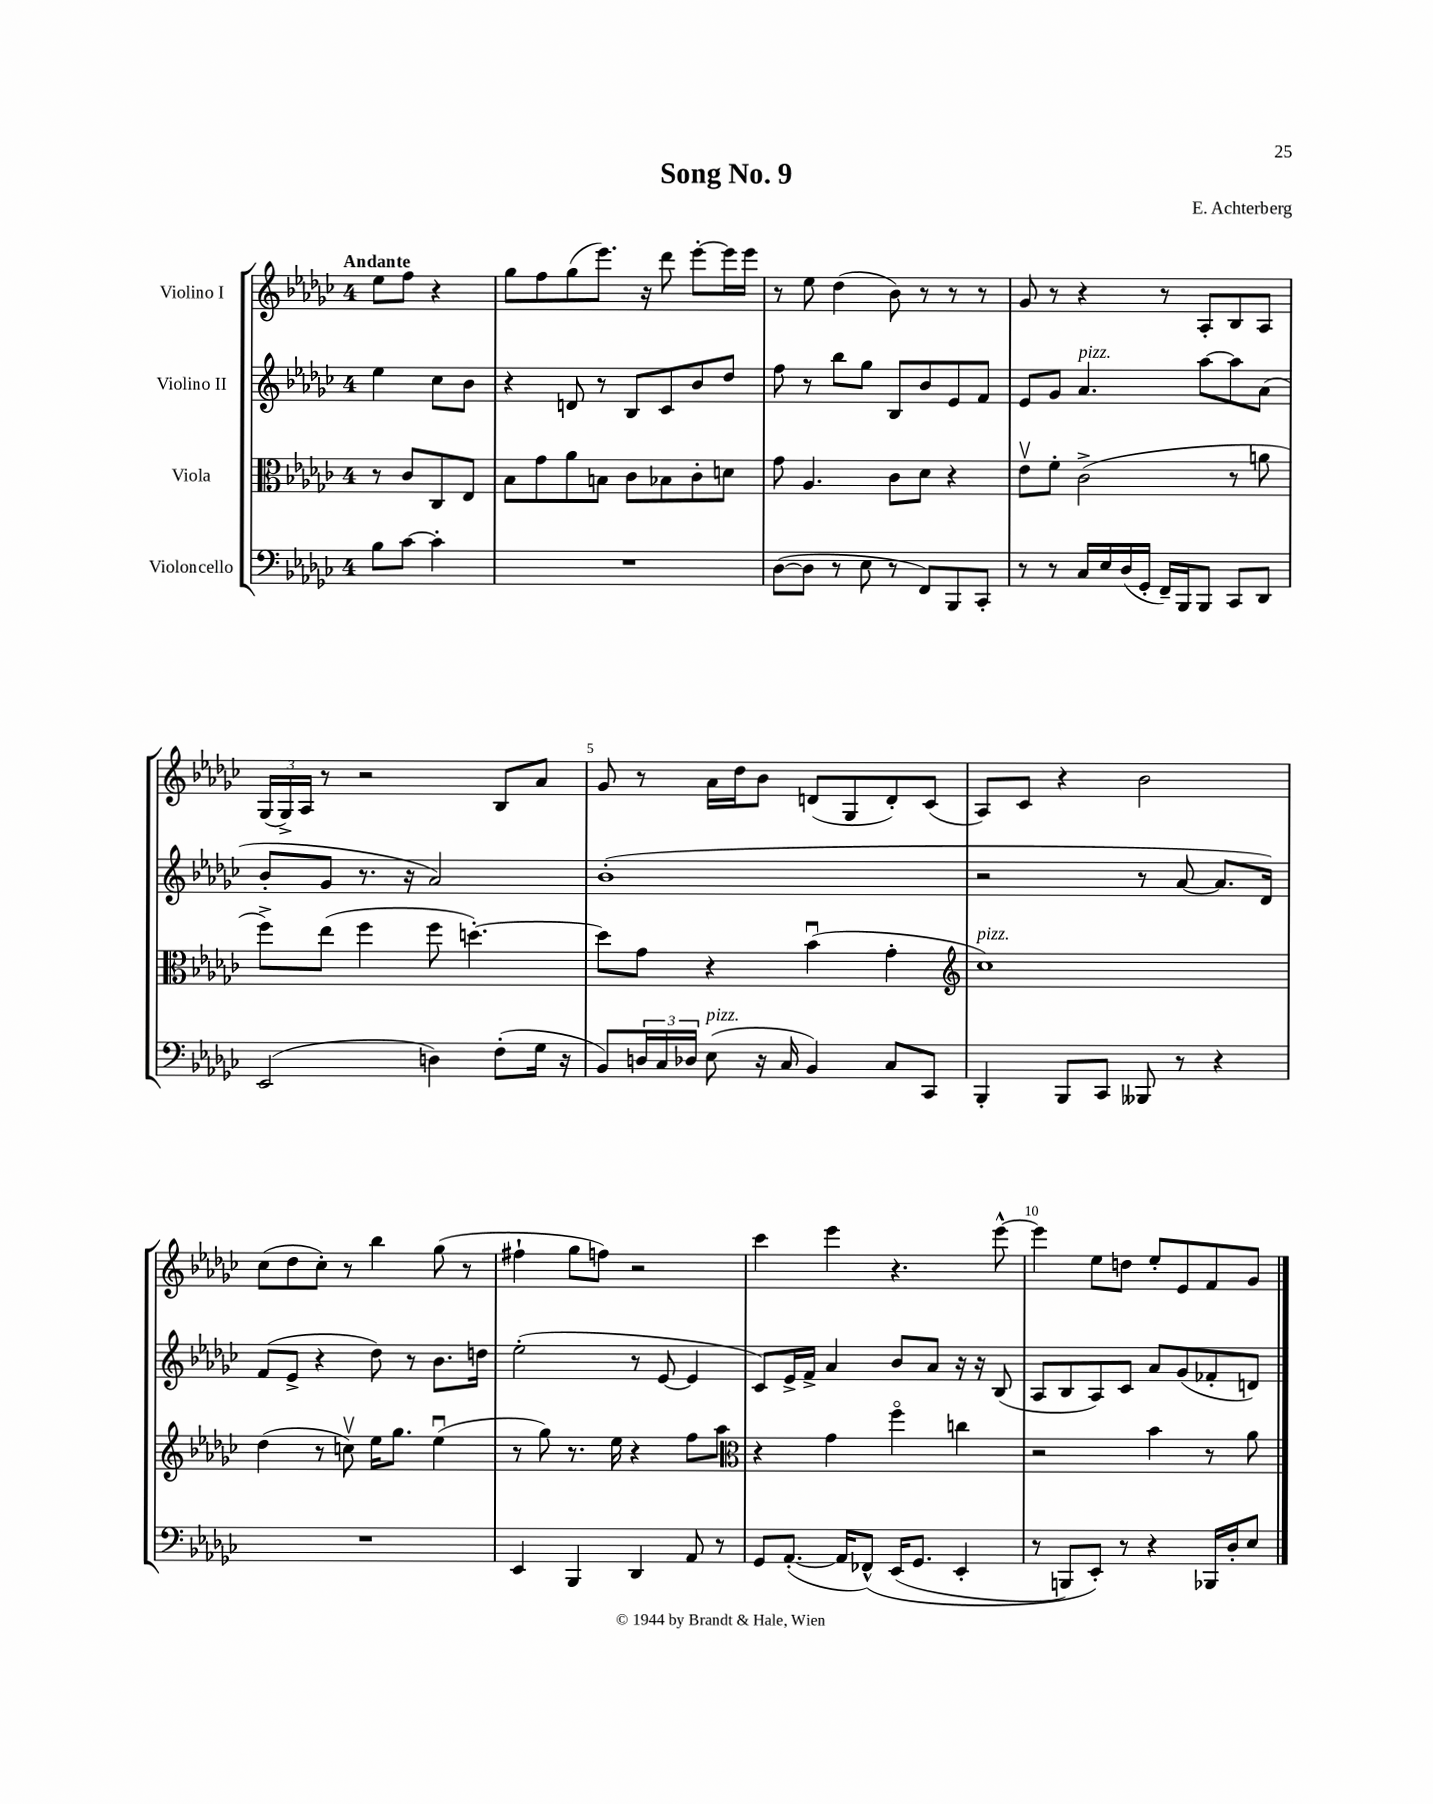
\header { title = "Song No. 9" composer = "E. Achterberg" }
<<
\new StaffGroup <<
\new Staff = "s0" \with { instrumentName = "Violino I" } {
    \clef treble \key ges \major \once \override Staff.TimeSignature.style = #'single-digit \time 4/4 \partial 2 \tempo "Andante"
    ees''8 f''8 r4 |
    ges''8 f''8 ges''8( ees'''8.) r16 des'''8 ees'''8~-. ees'''16 ees'''16 |
    r8 ees''8 des''4( bes'8) r8 r8 r8 |
    ges'8 r8 r4 r8 aes8-. bes8 aes8 |
    \tuplet 3/2 { ges16( ges16->) aes16 } r8 r2 bes8 aes'8 |
    ges'8 r8 aes'16 des''16 bes'8 d'8( ges8 d'8-.) ces'8( |
    aes8) ces'8 r4 bes'2 |
    ces''8( des''8 ces''8-.) r8 bes''4 ges''8( r8 |
    fis''4-! ges''8 f''8) r2 |
    ces'''4 ees'''4 r4. ees'''8~-^ |
    ees'''4 ees''8 d''8 ees''8-. ees'8 f'8 ges'8 \bar "|." |
}
\new Staff = "s1" \with { instrumentName = "Violino II" } {
    \clef treble \key ges \major \once \override Staff.TimeSignature.style = #'single-digit \time 4/4 \partial 2
    ees''4 ces''8 bes'8 |
    r4 d'8 r8 bes8 ces'8 bes'8 des''8 |
    f''8 r8 bes''8 ges''8 bes8 bes'8 ees'8 f'8 |
    ees'8 ges'8 aes'4.^\markup { \italic "pizz." } aes''8~ aes''8 aes'8( |
    bes'8-. ges'8 r8. r16 aes'2) |
    bes'1-.( |
    r2 r8 aes'8~ aes'8. des'16) |
    f'8( ees'8-> r4 des''8) r8 bes'8. d''16 |
    ees''2-.( r8 ees'8~ ees'4 |
    ces'8) ees'16-> f'16-> aes'4 bes'8 aes'8 r16 r16 bes8( |
    aes8 bes8 aes8) ces'8 aes'8 ges'8( fes'8-. d'8) \bar "|." |
}
\new Staff = "s2" \with { instrumentName = "Viola" } {
    \clef alto \key ges \major \once \override Staff.TimeSignature.style = #'single-digit \time 4/4 \partial 2
    r8 ces'8 ces8 ees8 |
    bes8 ges'8 aes'8 b8 ces'8 bes8 ces'8-. d'8 |
    ges'8 aes4. ces'8 des'8 r4 |
    ees'8\upbow f'8-. ces'2->( r8 a'8 |
    f''8->) ees''8( f''4 f''8 d''4.~-.) |
    d''8 ges'8 r4 bes'4\downbow( ges'4-. |
    \clef treble ces''1^\markup { \italic "pizz." }) |
    des''4( r8 c''8\upbow) ees''16 ges''8. ees''4\downbow( |
    r8 ges''8) r8. ees''16 r4 f''8 aes''8 |
    \clef alto r4 ges'4 f''4\flageolet c''4 |
    r2 bes'4 r8 aes'8 \bar "|." |
}
\new Staff = "s3" \with { instrumentName = "Violoncello" } {
    \clef bass \key ges \major \once \override Staff.TimeSignature.style = #'single-digit \time 4/4 \partial 2
    bes8 ces'8~ ces'4-. |
    R1 |
    des8~( des8 r8 ees8 r8 f,8) bes,,8 ces,8-. |
    r8 r8 ces16 ees16 des16( ges,16-. f,16--) bes,,16 bes,,8 ces,8 des,8 |
    ees,2( d4) f8-.( ges16 r16 |
    bes,8) \tuplet 3/2 { d16 ces16 des16 } ees8^\markup { \italic "pizz." }( r16 ces16 bes,4) ces8 ces,8 |
    bes,,4-. bes,,8 ces,8 beses,,8 r8 r4 |
    R1 |
    ees,4 bes,,4 des,4 aes,8 r8 |
    ges,8 aes,8.~-.( aes,16 fes,8-^)\( ees,16( ges,8. ees,4-. |
    r8 b,,8) ees,8-.\) r8 r4 bes,,16 des16-. ees8 \bar "|." |
}
>>
>>
\layout { \context { \Score \override BarNumber.break-visibility = ##(#f #t #t) barNumberVisibility = #(every-nth-bar-number-visible 5) } }
